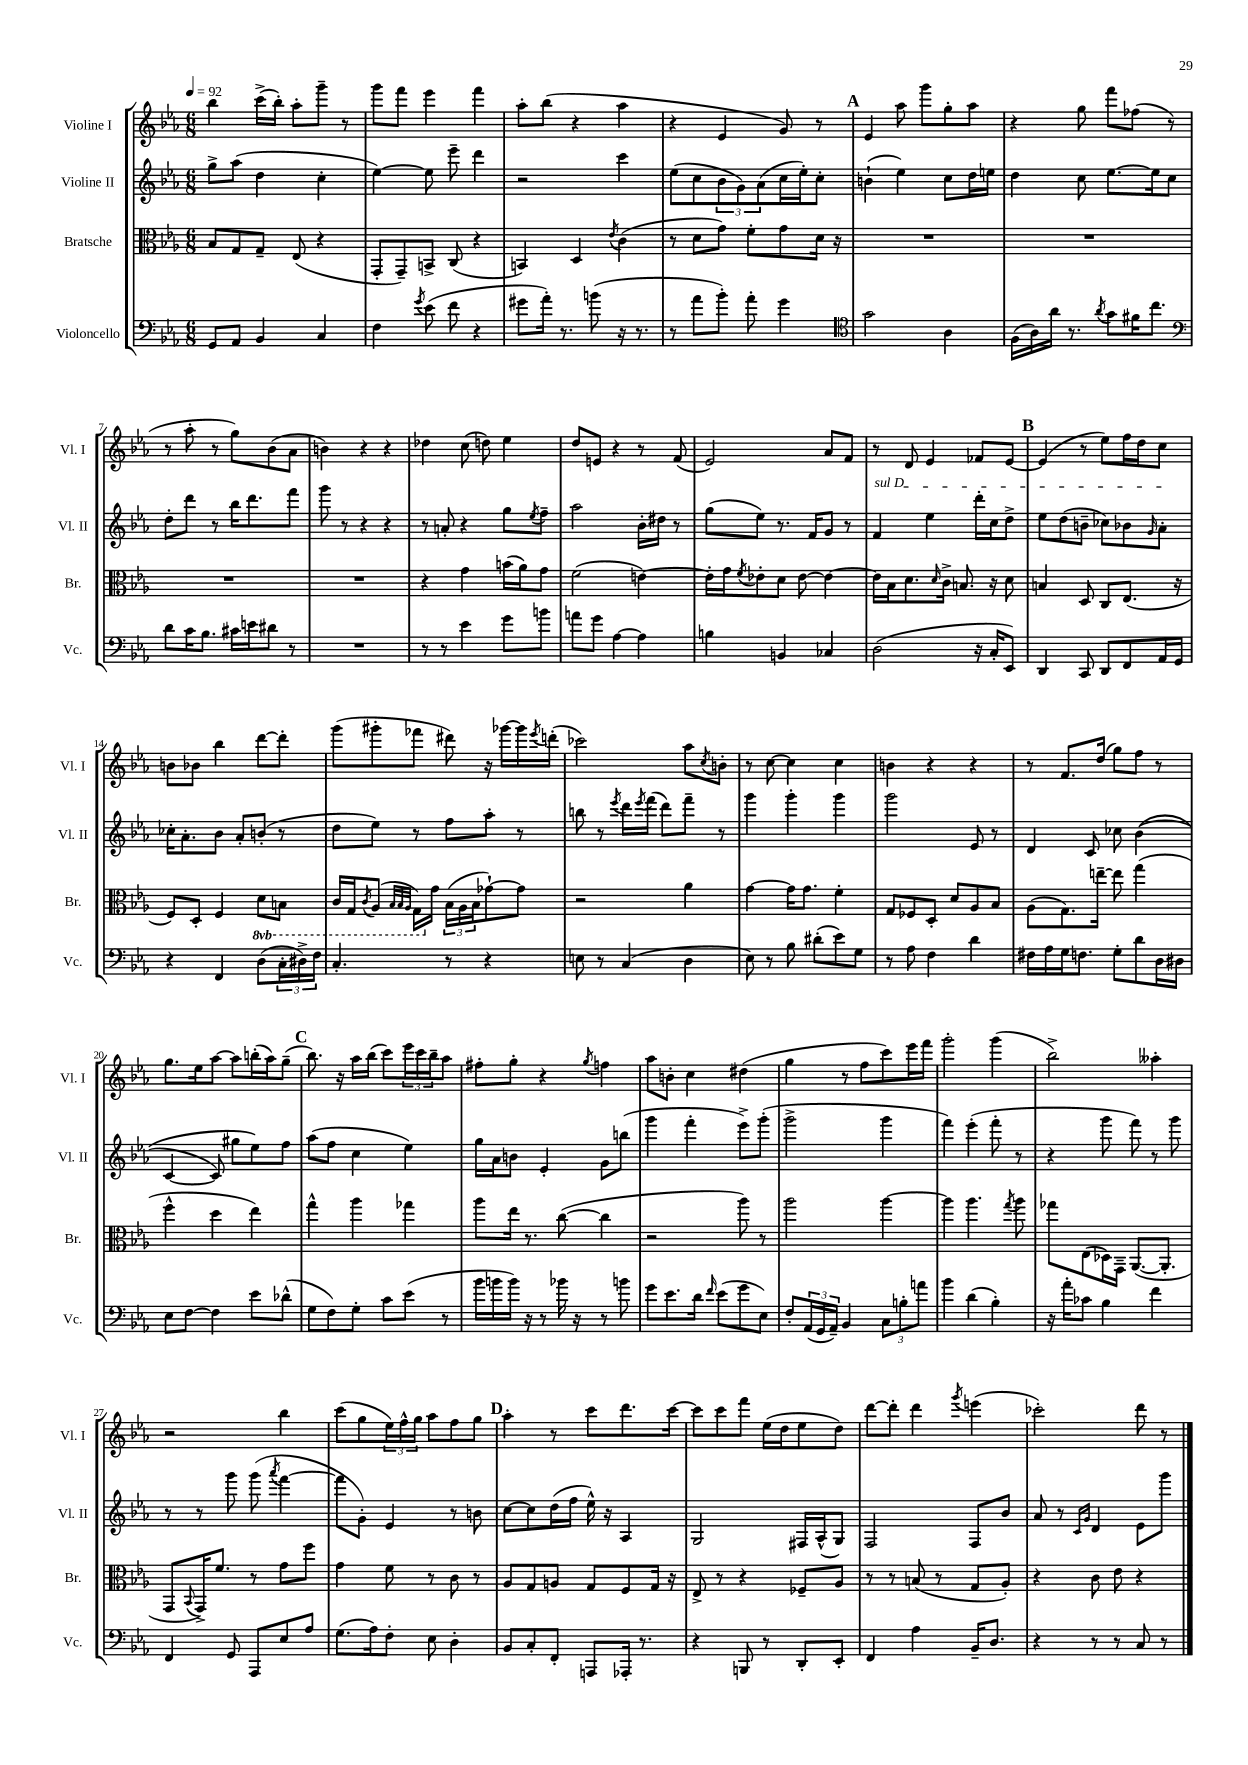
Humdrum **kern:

**kern	**kern	**kern	**kern
*part4	*part3	*part2	*part1
*staff4	*staff3	*staff2	*staff1
*I"Violoncello	*I"Bratsche	*I"Violine II	*I"Violine I
*I'Vc.	*I'Br.	*I'Vl. II	*I'Vl. I
*clefF4	*clefC3	*clefG2	*clefG2
*k[b-e-a-]	*k[b-e-a-]	*k[b-e-a-]	*k[b-e-a-]
*M6/8	*M6/8	*M6/8	*M6/8
*MM92	*MM92	*MM92	*MM92
=1	=1	=1	=1
8GG/L	8B-/L	8gg^\L	4bb-\
8AA-/J	8G/	(8aa-\J	.
4BB-/	8G~/J	4dd\	(16ccc^\LL
.	.	.	16bb-'\JJ)
.	(8E-/	.	8aa-'\L
4C/	4r	4cc'\	8ggg~\J
.	.	.	8r
=2	=2	=2	=2
4F\	8GG'/L	[4ee-\)	8ggg\L
.	8GG~/)	.	8fff\J
8qg/	.	.	.
(8e-\	8BBn^/J	8ee-\]	4eee-\
8f\	(8C/	8eee-~\	.
4r	4r	4ddd\	4fff\
=3	=3	=3	=3
8g#X\L	4BBn/)	2r	8aa-'\L
16a-'\Jk)	.	.	(8bb-\J
8.r	.	.	.
.	4D/	.	4r
(8bn\	.	.	.
.	8qe-/	.	.
16r	(4c\	4ccc\	4aa-\
8.r	.	.	.
=4	=4	=4	=4
8r	8r	(8ee-\L	4r
8a-\L	8d\L	8cc\	.
8b-'\J)	8g\J)	12b-\	4e-/
.	.	12g\)	.
8a-'\	8f'\L	.	.
.	.	(12a-\	.
4g\	8g\	16cc\L	8g/)
.	.	16ee-'\J)	.
.	16d\Jk	8cc'\J	8r
.	16r	.	.
!!LO:REH:place=s1:t=A
=5	=5	=5	=5
*clefC4	*	*	*
2g\	2.r	(4bn`\	4e-/
.	.	4ee-\)	8aa-\
.	.	.	8ggg\L
4A-\	.	8cc\L	8gg'\
.	.	16dd\L	8aa-\J
.	.	16een\JJ	.
=6	=6	=6	=6
(16F\LL	2.r	4dd\	4r
16A-\)	.	.	.
16a-\JJ	.	.	.
8.r	.	.	.
.	.	8cc\	8gg\
8qa-/	.	.	.
8g\L	.	[8.ee-\L	8fff\L
16f#X\K	.	.	(8ff-X\J
8.cc\J	.	16ee-\k]	.
.	.	8cc\J	8r
!!LO:LB:g=z
=7	=7	=7	=7
*clefF4	*	*	*
8d\L	2.r	8dd'\L	8r
16c\K	.	8ddd\J	8aa-'\
8.B-\J	.	.	.
.	.	8r	8r
16c#X\LL	.	16bb-\KL	8gg\L)
16en\J	.	8.ddd\	.
8d#X\J	.	.	(8b-\
8r	.	8fff\J	8a-\J
=8	=8	=8	=8
2.r	2.r	8ggg\	4bn\)
.	.	8r	.
.	.	4r	4r
.	.	4r	4r
=9	=9	=9	=9
8r	4r	8r	4dd-X\
8r	.	8an'/	.
4e-\	4g\	4r	(8cc\
.	.	.	8ddn\)
8g\L	(16bn\LL	8gg\L	4ee-\
.	16a-\J)	.	.
.	.	8qee-/	.
8bn\J	8g\J	8ff~\J	.
=10	=10	=10	=10
8an\L	(2f\	2aa-\	8dd/L
8g\J	.	.	8en/J
[4A-\	.	.	4r
4A-\]	[4en\)	16b-'\LL	8r
.	.	16dd#X\JJ	.
.	.	8r	(8f/
=11	=11	=11	=11
4Bn\	16e'\LL]	(8gg\L	2e-/)
.	16g\J	.	.
.	8qf/	.	.
.	8e-X'\	8ee-\J)	.
4BBn/	8d\J	8.r	.
.	[8e-\	.	.
.	.	16f/KL	.
4C-X/	4e-\_	8g/J	8a-/L
.	.	8r	8f/J
=12	=12	=12	=12
!	!	!LO:TX:a:i:t=sul D	!
(2D\	16e-\LL]	4f/	8r
.	16B-\J	.	.
.	8.d\	.	8d/
.	.	4ee-\	4e-/
.	16qqd/	.	.
.	16c^\Jk	.	.
.	8.Bn/	.	.
16r	.	16ddd'\LL	8f-X/L
16C'/KL	16r	16cc\J	.
8EE-/J)	8d\	8dd^\J	[8e-/J
!!LO:REH:place=s1:t=B
=13	=13	=13	=13
4DD/	4Bn/	8ee-\L	(4e-/]
.	.	(8dd\	.
8CC/	8D/	8bn~\J	8r
8DD/L	8C/L	8cc-X\L)	8ee-\L)
8FF/	(8.E-/J	8b-X\	16ff\L
.	.	.	16dd\J
.	.	16qqg/	.
16AA-/L	.	8a-'\J	8cc\J
16GG/JJ	16r	.	.
!!LO:LB:g=z
=14	=14	=14	=14
4r	8F/L)	16cc-X'\KL	8bn\L
.	.	8.a-'\	.
.	8D'/J	.	8b-X\J
4FF/	4F/	8b-\J	4bb-\
.	.	8a-'/L	.
*	*8ba	*	*
(8D\L	8D\L	(8bn'/J	[8ddd\L
24C'\L	8BBn\J	8r	8ddd'\J]
24D#X^\)	.	.	.
24F\JJ	.	.	.
=15	=15	=15	=15
4.C'/	16C/LL	8dd\L	(8ggg\L
.	16GG/J	.	.
.	8qC/	.	.
.	(8AA-/J	8ee-\J)	8ggg#X'\
.	32qqBB-/LLL	.	.
.	32qqBB-/	.	.
.	32qqAA-/JJJ	.	.
.	16GG\LL)	8r	8fff-X\J
*	*X8ba	*	*
.	16g\JJ	.	.
8r	(24B-\LL	8ff\L	8ddd#X\)
.	24A-\	.	.
.	24B-\J	.	.
4r	[8g-X`\)	8aa-'\J	16r
.	.	.	[16ggg-X\LL
.	8g-\J]	8r	16ggg-\]
.	.	.	8qeee-/
.	.	.	(16dddn'\JJ
=16	=16	=16	=16
8En\	2r	8bbn\	2ccc-X\)
8r	.	8r	.
.	.	8qeee-/	.
(4C/	.	16ddd\LL	.
.	.	8qeee-/	.
.	.	(16fff\JJ	.
.	.	8ddd\L)	.
4D\	4a-\	8fff~\J	8aa-\L
.	.	.	8qcc/
.	.	8r	8bn'\J
=17	=17	=17	=17
8E-\)	[4g\	4ggg\	8r
8r	.	.	[8cc\
8B-\	16g\KL]	4ggg'\	4cc\]
.	8.g\J	.	.
(8d#X'\L	.	.	.
8e-\)	4f'\	4ggg\	4cc\
8G\J	.	.	.
=18	=18	=18	=18
8r	8G/L	2ggg\	4bn\
8A-\	8F-X/	.	.
4F\	8D'/J	.	4r
.	8d/L	.	.
4d\	8A-/	8e-/	4r
.	8B-/J	8r	.
=19	=19	=19	=19
16F#X\LL	(8A-\L	4d/	8r
16A-\	.	.	.
16G\J	8.G\)	.	8.f/L
8.Fn\J	.	.	.
.	.	8c/	.
.	[16een~\Jk	.	(16dd/Jk
8G'\L	8ee\]	8cc-X\	8gg\L)
8d\	(4gg\	((4b-\	8ff\J
16D\L	.	.	8r
16D#X\JJ	.	.	.
!!LO:LB:g=z
=20	=20	=20	=20
8E-\L	4ff^^\	[4c/	8.gg\L
[8F\J	.	.	.
.	.	.	16ee-\k
4F\]	4dd\	8c/])	[8aa-\J
.	.	8gg#X\L	8aa-\L]
8e-\L	4ee-\)	8ee-\)	(16bbn'\L
.	.	.	16aa-\J)
(8d-X^^\J	.	8ff\J	(8gg~\J
!!LO:REH:place=s1:t=C
=21	=21	=21	=21
8G\L	4gg^^\	(8aa-\L	8.bb-\)
8F\)	.	8ff\J	.
.	.	.	16r
8G'\J	4aa-\	4cc\	16aa-\LL
.	.	.	(16bb-\JJ
8c\L	.	.	8ccc\L)
(8e-\J	4gg-X\	4ee-\)	24eee-\L
.	.	.	24ccc\
.	.	.	24bb-~\J
8r	.	.	8aa-\J
=22	=22	=22	=22
16b-\LL	8aa-\L	16gg\LL	8ff#X'\L
16bn\	.	16a-\J	.
16b\JJ)	16ee-\Jk	8bn\J	8gg'\J
16r	8.r	.	.
8r	.	4e-'/	4r
16b-X\	([8cc\	.	.
16r	.	.	.
.	.	.	8qgg/
8r	4cc\]	8g\L	4ffn\
8bn\	.	(8bbn\J	.
=23	=23	=23	=23
8g\L	2r	4ggg\	8aa-\L
8.e-\	.	.	8bn'\J
.	.	4fff'\	4cc\
16d\Jk	.	.	.
16qqf/	.	.	.
(8e-\L	.	.	.
8g\	8aa-\)	8eee-^\L)	(4dd#X\
8E-\J)	8r	(8ggg'\J	.
=24	=24	=24	=24
8F'/L	2aa-\	2ggg^\	4gg\
(24AA-/L	.	.	.
24GG/	.	.	.
24AA-~/JJ)	.	.	.
4BB-/	.	.	8r
.	.	.	8ff\L
12C\L	[4aa-\	4ggg\	8ccc\)
12Bn'\	.	.	.
.	.	.	16eee-\L
12an\J	.	.	.
.	.	.	16fff\JJ
=25	=25	=25	=25
4b-\	4aa-\]	4fff\)	2ggg'\
(4d\	4.aa-\	(4eee-'\	.
4B-'\)	.	8fff'\	(4ggg\
.	8qgg/	.	.
.	8aa-\	8r	.
=26	=26	=26	=26
16r	8gg-X\L	4r	2bb-^\)
16a-'\KL	.	.	.
8c-X\J	(8E-\	.	.
4B-\	16D-X\L)	8ggg\	.
.	16GG~\JJ	.	.
.	([8.AA-/L	8fff\)	.
4f\	.	8r	4aa--X'\
.	8.AA-'/J]	.	.
.	.	8ggg\	.
!!LO:LB:g=z
=27	=27	=27	=27
4FF/	8GG/L	8r	2r
.	8qqBB-/	.	.
.	16GG^/K)	8r	.
.	8.f/J	.	.
8GG/	.	8ggg\	.
8AAA-/L	8r	(8ggg\	.
.	.	8qaaa-/	.
8E-/	8g\L	[4fff\	4bb-\
8A-/J	8ff\J	.	.
=28	=28	=28	=28
(8.G\L	4g\	8fff\L]	(8ccc\L
.	.	8g'\J)	8gg\
16A-\k)	.	.	.
8F'\J	8f\	4e-/	24ee-\L)
.	.	.	24ff^^\
.	.	.	24gg\JJ
8E-\	8r	.	8aa-\L
4D'\	8c\	8r	8ff\
.	8r	8bn\	8gg\J
!!LO:REH:place=s1:t=D
=29	=29	=29	=29
8BB-/L	8A-/L	[8cc\L	4aa-'\
8C'/	8G/	8cc\]	.
8FF'/J	8An/J	(16dd\L	8r
.	.	16ff\JJ	.
8AAAn/L	8G/L	16ee-^^\)	8ccc\L
.	.	16r	.
16AAA-X'/Jk	8F/	4A-/	8.ddd\
8.r	.	.	.
.	16G/Jk	.	.
.	16r	.	[16ccc\Jk
=30	=30	=30	=30
4r	8E-^/	2G/	8ccc\L]
.	8r	.	8ccc\
8BBBn/	4r	.	8fff\J
8r	.	.	(16ee-\LL
.	.	.	16dd\J
8DD'/L	8F-X~/L	16F#X/LL	8ee-\
.	.	(16A-^^/J	.
8EE-'/J	8A-/J	8G/J)	8dd\J)
=31	=31	=31	=31
4FF/	8r	2F/	[8ddd\L
.	8r	.	8ddd'\J]
4A-\	(8Bn/	.	4ddd\
.	8r	.	.
.	.	.	8qggg/
16BB-~/KL	8G/L	8F/L	(4eeen\
8.D/J	.	.	.
.	8A-'/J)	8b-/J	.
=32	=32	=32	=32
4r	4r	8a-/	2ccc-X'\)
.	.	8r	.
.	.	16qqc/LL	.
.	.	16qqg/JJ	.
8r	8c\	4d/	.
8r	8e-\	.	.
8C/	4r	8e-\L	8ddd\
8r	.	8ggg\J	8r
==	==	==	==
*-	*-	*-	*-
